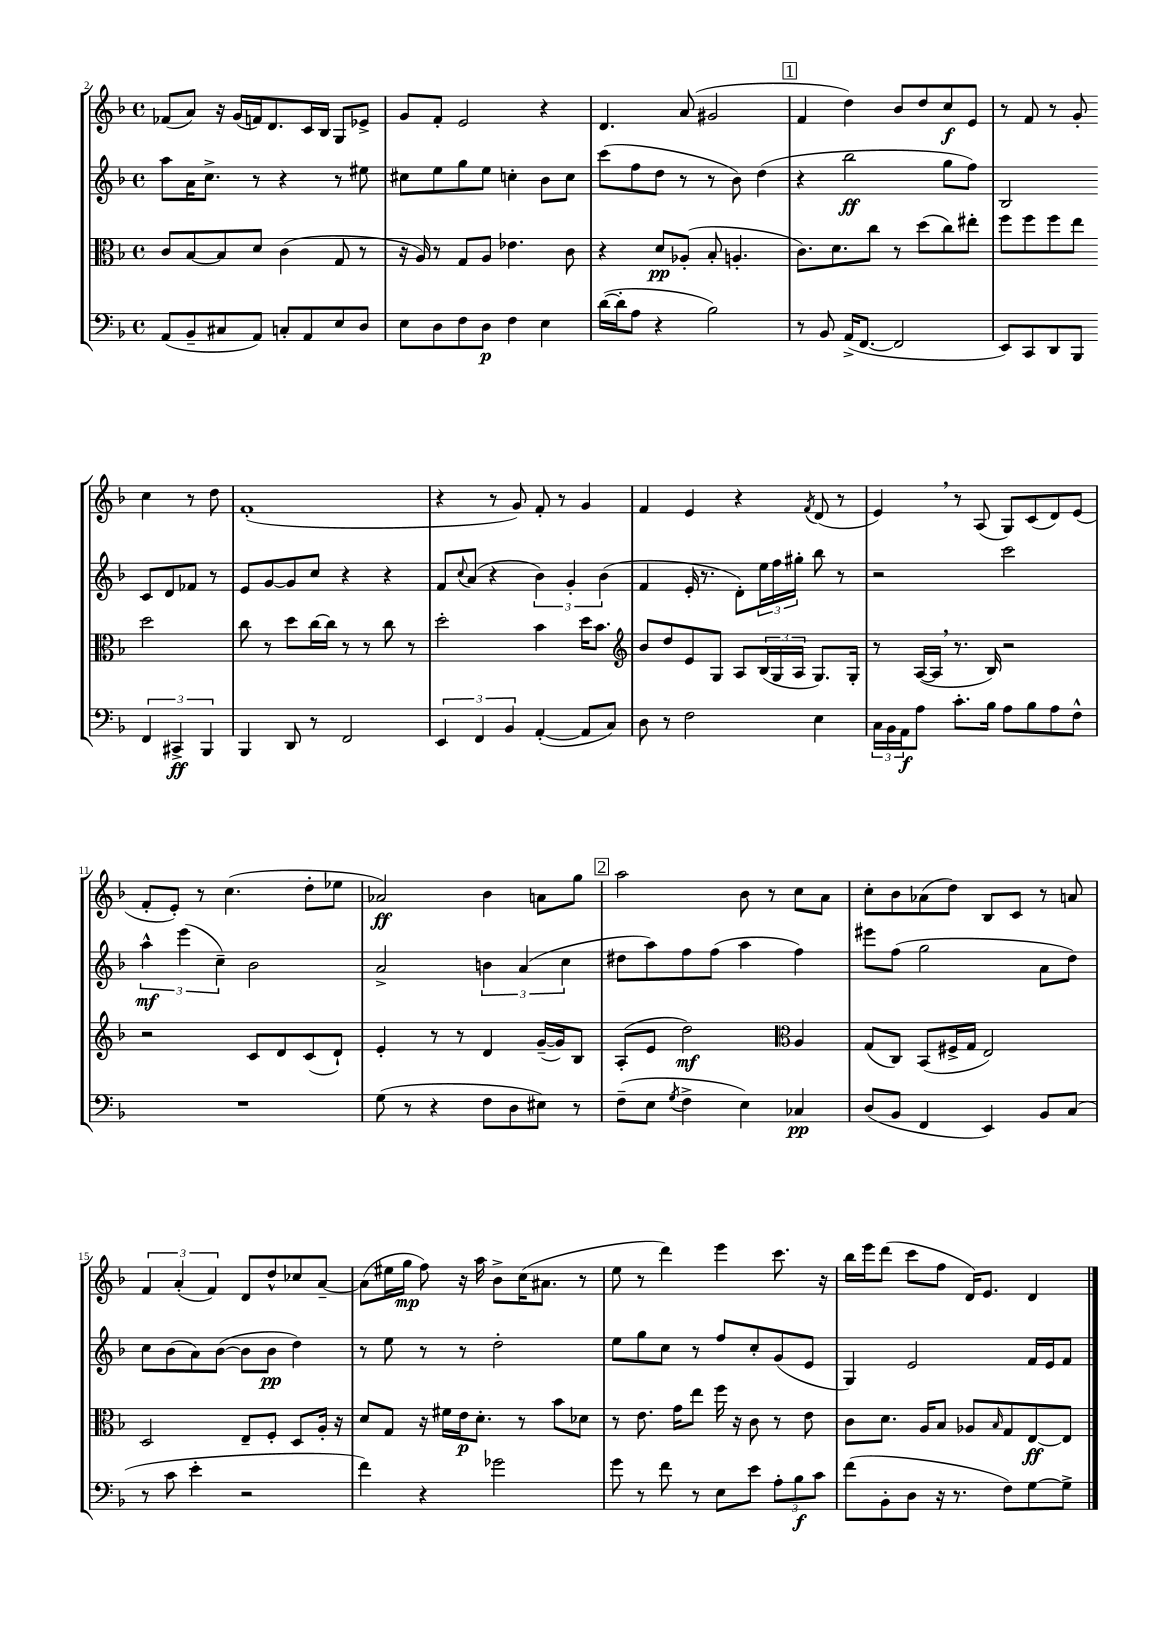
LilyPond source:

<<
\new StaffGroup <<
\new Staff = "s0" {
    \clef treble \key f \major \defaultTimeSignature \time 4/4
    fes'8( a'8) r16 g'16( f'16) d'8. c'16 bes16 g8 ees'8-> |
    g'8 f'8-. e'2 r4 |
    d'4. a'8( gis'2 |
    \mark \markup { \box "1" } f'4 d''4) bes'8 d''8 c''8\f e'8 |
    r8 f'8 r8 g'8-. c''4 r8 d''8 |
    f'1-.( |
    r4 r8 g'8) f'8-. r8 g'4 |
    f'4 e'4 r4 \acciaccatura { f'8 } d'8( r8 |
    e'4) \breathe r8 a8( g8) c'8( d'8) e'8( |
    f'8-. e'8-.) r8 c''4.( d''8-. ees''8 |
    aes'2\ff) bes'4 a'8 g''8 |
    \mark \markup { \box "2" } a''2 bes'8 r8 c''8 a'8 |
    c''8-. bes'8 aes'8( d''8) bes8 c'8 r8 a'8 |
    \tuplet 3/2 { f'4 a'4-.( f'4) } d'8 d''8-^ ces''8 a'8~-- |
    a'8( eis''16 g''16\mp f''8) r16 a''16 bes'8-> c''16( ais'8. r8 |
    e''8 r8 d'''4) e'''4 c'''8. r16 |
    bes''16 e'''16 d'''8( c'''8 f''8 d'16) e'8. d'4 \bar "|." |
}
\new Staff = "s1" {
    \clef treble \key f \major \defaultTimeSignature \time 4/4
    a''8 a'16 c''8.-> r8 r4 r8 eis''8 |
    cis''8 e''8 g''8 e''8 c''4-. bes'8 c''8 |
    c'''8( f''8 d''8 r8 r8 bes'8) d''4( |
    \mark \markup { \box "1" } r4 bes''2\ff g''8 f''8) |
    bes2 c'8 d'8 fes'8 r8 |
    e'8 g'8~ g'8 c''8 r4 r4 |
    f'8 \appoggiatura { c''8 } a'8( r4 \tuplet 3/2 { bes'4) g'4-. bes'4( } |
    f'4 e'16-. r8. d'8-.) \tuplet 3/2 { e''16 f''16 gis''16-. } bes''8 r8 |
    r2 c'''2 |
    \tuplet 3/2 { a''4-^\mf e'''4( c''4--) } bes'2 |
    a'2-> \tuplet 3/2 { b'4 a'4( c''4 } |
    \mark \markup { \box "2" } dis''8 a''8) f''8 f''8( a''4 f''4) |
    eis'''8 f''8( g''2 a'8 d''8) |
    c''8 bes'8( a'8) bes'8~( bes'8 bes'8\pp d''4) |
    r8 e''8 r8 r8 d''2-. |
    e''8 g''8 c''8 r8 f''8 c''8-. g'8( e'8 |
    g4) e'2 f'16 e'16 f'8 \bar "|." |
}
\new Staff = "s2" {
    \clef alto \key f \major \defaultTimeSignature \time 4/4
    c'8 bes8~ bes8 d'8 c'4( g8 r8 |
    r16 a16) r8 g8 a8 ees'4. c'8 |
    r4 d'8\pp aes8-.( bes8-. a4.-. |
    \mark \markup { \box "1" } c'8.) d'8. c''8 r8 d''8( c''8) eis''8-. |
    f''8 f''8 f''8 e''8 d''2 |
    c''8 r8 d''8 c''16~ c''16 r8 r8 c''8 r8 |
    d''2-. bes'4 d''16 bes'8. |
    \clef treble bes'8 d''8 e'8 g8 a8 \tuplet 3/2 { bes16( g16 a16 } g8.) g16-. |
    r8 a16~( a16 \breathe r8. bes16) r2 |
    r2 c'8 d'8 c'8( d'8-!) |
    e'4-. r8 r8 d'4 g'16~--( g'16) bes8 |
    \mark \markup { \box "2" } a8-.( e'8 d''2\mf) \clef alto a4 |
    g8( c8) bes,8( fis16-> g16 e2) |
    d2 e8-- f8-. d8 a16-. r16 |
    d'8 g8 r16 fis'16 e'16\p d'8.-. r8 bes'8 des'8 |
    r8 e'8. g'16 e''8 f''16 r16 c'8 r8 e'8 |
    c'8 d'8. a16 bes8 aes8 \grace { bes16 } g8 e8~\ff e8 \bar "|." |
}
\new Staff = "s3" {
    \clef bass \key f \major \defaultTimeSignature \time 4/4
    a,8( bes,8-- cis8 a,8) c8-. a,8 e8 d8 |
    e8 d8 f8 d8\p f4 e4 |
    d'16~( d'16-. a8 r4 bes2) |
    \mark \markup { \box "1" } r8 bes,8 a,16->( f,8.~ f,2 |
    e,8) c,8 d,8 bes,,8 \tuplet 3/2 { f,4 cis,4->\ff bes,,4 } |
    bes,,4 d,8 r8 f,2 |
    \tuplet 3/2 { e,4 f,4 bes,4 } a,4~-.( a,8 c8) |
    d8 r8 f2 e4 |
    \tuplet 3/2 { c16 bes,16 a,16\f } a8 c'8.-. bes16 a8 bes8 a8 f8-^ |
    R1 |
    g8( r8 r4 f8 d8 eis8) r8 |
    \mark \markup { \box "2" } f8--( e8 \acciaccatura { g8 } f4-> e4) ces4\pp |
    d8( bes,8 f,4 e,4) bes,8 c8( |
    r8 c'8 e'4-. r2 |
    f'4) r4 ges'2 |
    g'8 r8 f'8 r8 e8 e'8 \tuplet 3/2 { a8-. bes8\f c'8 } |
    f'8( bes,8-. d8 r16 r8. f8) g8~ g8-> \bar "|." |
}
>>
>>
\layout { \context { \Score currentBarNumber = #2 } }
